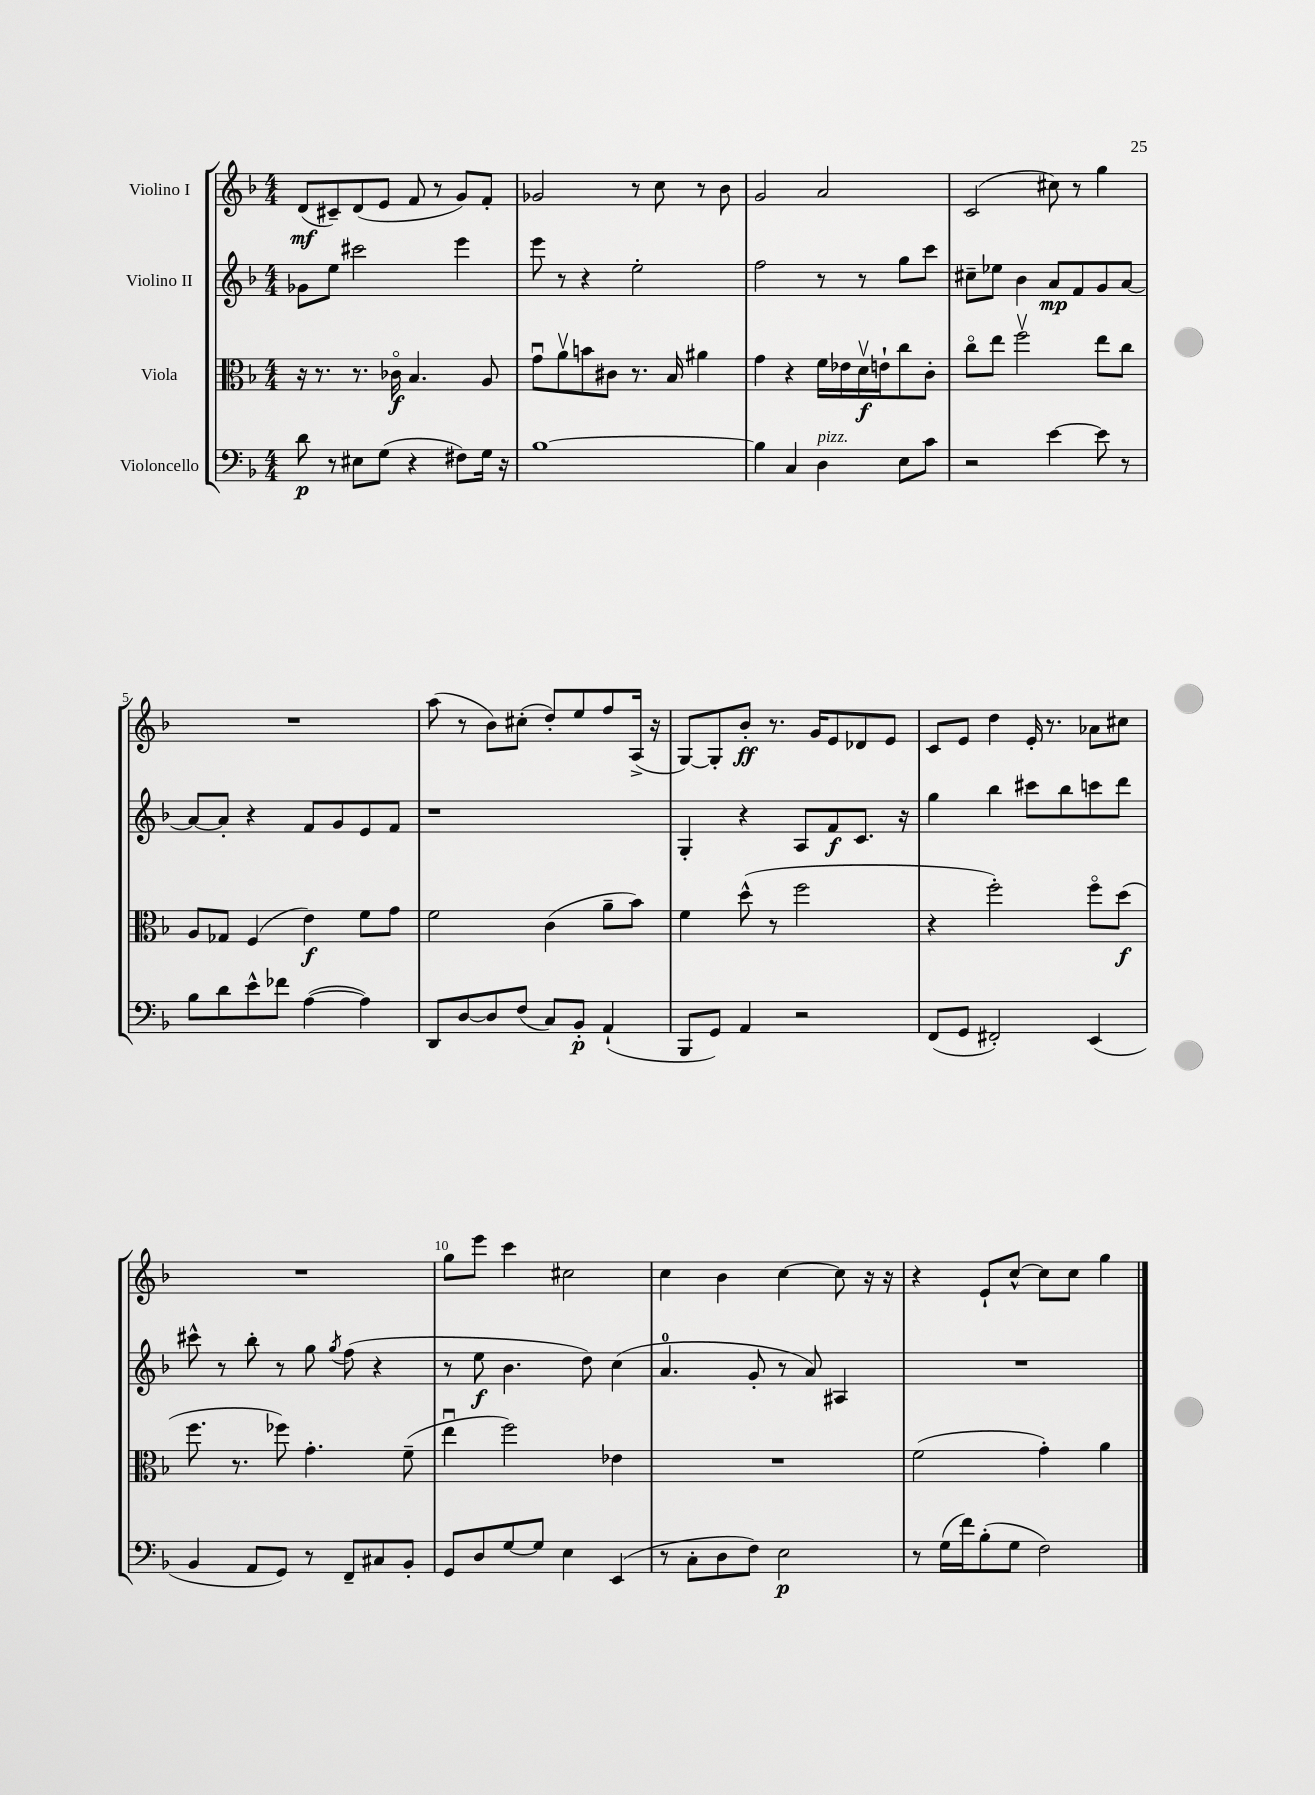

**kern	**kern	**kern	**kern
*staff4	*staff3	*staff2	*staff1
*clefF4	*clefC3	*clefG2	*clefG2
*k[b-]	*k[b-]	*k[b-]	*k[b-]
*M4/4	*M4/4	*M4/4	*M4/4
8d\	16r	8g-\L	(8d/L
.	8.r	.	.
8r	.	8ee\J	8c#~/)
8E#\L	8.r	2ccc#\	(8d/
(8G\J	.	.	8e/J
.	16c-o\	.	.
4r	4.B-/	.	8f/
.	.	.	8r
8F#\L)	.	4eee\	8g/L)
16G\Jk	8A/	.	8f'/J
16r	.	.	.
=	=	=	=
[1B-	8gu\L	8eee\	2g-/
.	8av\	8r	.
.	8b\	4r	.
.	8c#\J	.	.
.	8.r	2ee'\	8r
.	.	.	8cc\
.	16B-/	.	.
.	4a#\	.	8r
.	.	.	8b-\
=	=	=	=
4B-\]	4g\	2ff\	2g/
4C/	4r	.	.
4D\	16f\LL	8r	2a/
.	16e-\	.	.
.	16dv\	8r	.
.	16e`\J	.	.
8E\L	8cc\	8gg\L	.
8c\J	8c'\J	8ccc\J	.
=	=	=	=
2r	8cco\L	8cc#~\L	(2c/
.	8ee\J	8ee-\J	.
.	2ffv\	4b-\	.
[4e\	.	8a/L	8cc#\)
.	.	8f/	8r
8e\]	8ee\L	8g/	4gg\
8r	8cc\J	[8a/J	.
=	=	=	=
8B-\L	8A/L	8a/_L	1r
8d\	8G-/J	8a'/]J	.
8e^^\	(4F/	4r	.
8f-\J	.	.	.
([4A\	4e\)	8f/L	.
.	.	8g/	.
4A\])	8f\L	8e/	.
.	8g\J	8f/J	.
=	=	=	=
8DD/L	2f\	1r	(8aa\
[8D/	.	.	8r
8D/]	.	.	8b-\L)
(8F/J	.	.	(8cc#'\J
8C/L)	(4c\	.	8dd'/L)
8BB-'/J	.	.	8ee/
(4AA`/	8a~\L	.	8ff/
.	8b-\J)	.	(16A^/Jk
.	.	.	16r
=	=	=	=
8BBB-/L	4f\	4G'/	[8G/L)
8GG/J)	.	.	8G'/]
4AA/	(8dd^^\	4r	8b-'/J
.	8r	.	8.r
2r	2ff\	8A/L	.
.	.	.	16g/LK
.	.	8f/	8e/
.	.	8.c/J	8d-/
.	.	.	8e/J
.	.	16r	.
=	=	=	=
(8FF/L	4r	4gg\	8c/L
8GG/J	.	.	8e/J
2FF#'/)	2ff'\)	4bb-\	4dd\
.	.	8ccc#\L	16e'/
.	.	.	8.r
.	.	8bb-\	.
(4EE/	8ffo\L	8ccc\	8a-\L
.	(8dd\J	8ddd\J	8cc#\J
=	=	=	=
4BB-/	8.ff\	8ccc#^^\	1r
.	.	8r	.
.	8.r	.	.
8AA/L	.	8bb-'\	.
8GG/J)	8ff-\)	8r	.
8r	4.g'\	8gg\	.
.	.	8qgg/	.
8FF~/L	.	(8ff\	.
8C#/	.	4r	.
8BB-'/J	(8f~\	.	.
=	=	=	=
8GG/L	4eeu\	8r	8gg\L
8D/	.	8ee\	8eee\J
[8G/	2ff\)	4.b-\	4ccc\
8G/]J	.	.	.
4E\	.	.	2cc#\
.	.	8dd\)	.
(4EE/	4e-\	(4cc\	.
=	=	=	=
8r	1r	4.a/	4cc\
8C'\L	.	.	.
8D\	.	.	4b-\
8F\J)	.	8g'/	.
2E\	.	8r	[4cc\
.	.	8a/)	.
.	.	4A#/	8cc\]
.	.	.	16r
.	.	.	16r
=	=	=	=
8r	(2f\	1r	4r
(16G\LL	.	.	.
16f\J)	.	.	.
(8B-'\	.	.	8e`/L
8G\J	.	.	[8cc^^/J
2F\)	4g'\)	.	8cc\]L
.	.	.	8cc\J
.	4a\	.	4gg\
==	==	==	==
*-	*-	*-	*-
